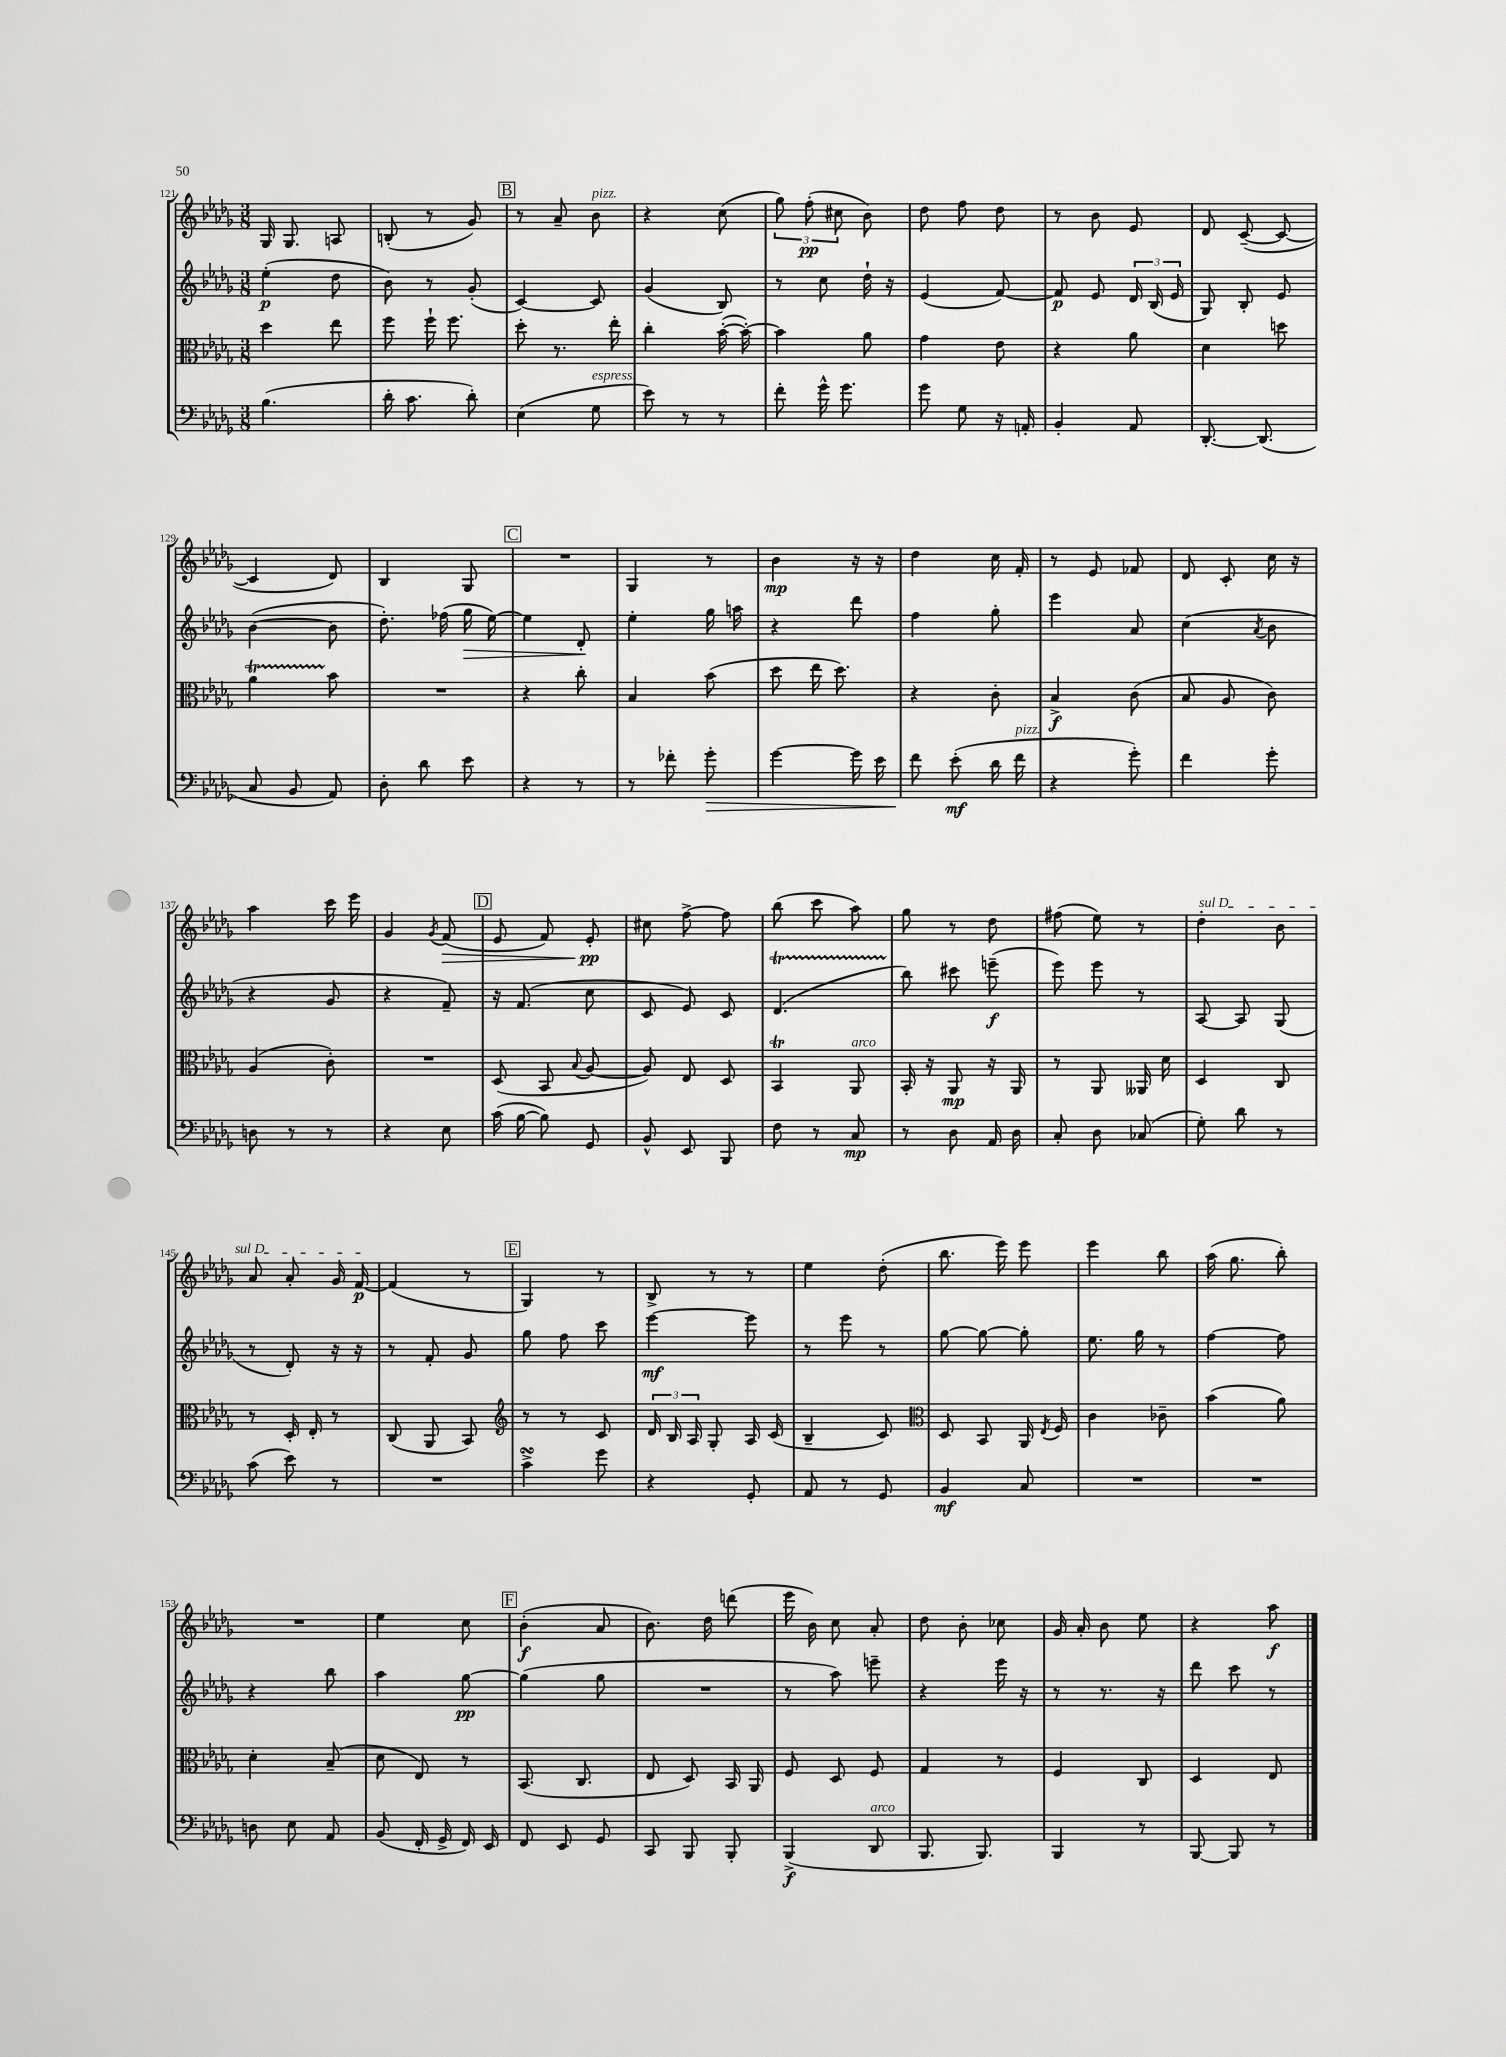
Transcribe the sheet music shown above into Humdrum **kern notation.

**kern	**kern	**kern	**kern
*staff4	*staff3	*staff2	*staff1
*clefF4	*clefC3	*clefG2	*clefG2
*k[b-e-a-d-g-]	*k[b-e-a-d-g-]	*k[b-e-a-d-g-]	*k[b-e-a-d-g-]
*M3/8	*M3/8	*M3/8	*M3/8
(4.B-	4dd-	(4ee-'	16G-
.	.	.	8.G-
.	8ee-	8dd-	8A
=	=	=	=
16d-'	8ff	8b-)	(8B'
8.c	.	.	.
.	16ff`	8r	8r
.	8.ff	.	.
8d-')	.	(8g-'	8g-)
=	=	=	=
(4E-	8dd-'	[4c)	8r
.	8.r	.	8a-~
8G-	.	8c]	8b-
.	16ee-'	.	.
=	=	=	=
8e-)	4cc'	(4g-	4r
8r	.	.	.
8r	([16b-'	8B-)	(8cc
.	16b-'_)	.	.
=	=	=	=
8f'	4b-]	8r	12gg-)
.	.	.	(12ff'
16g-^^	.	8cc	.
.	.	.	12cc#
8.g-	.	.	.
.	8a-	16dd-`	8b-)
.	.	16r	.
=	=	=	=
8g-	4g-	(4e-	8dd-
8G-	.	.	8ff
16r	8e-	[8f)	8dd-
16AA'	.	.	.
=	=	=	=
4BB-'	4r	8f]	8r
.	.	8e-	8b-
8AA-	8a-	24d-	8e-
.	.	(24B-	.
.	.	24e-	.
=	=	=	=
[8.DD-'	4d-	8G-)	8d-
.	.	8B-'	([8c~
(8.DD-]	.	.	.
.	8dd	8e-	8c_
=	=	=	=
8C	4a-	([4b-	4c]
8BB-	.	.	.
8AA-)	8b-	8b-]	8d-)
=	=	=	=
8D-'	4.r	8.dd-')	4B-
8d-	.	.	.
.	.	(16ff-	.
8e-	.	16gg-	8G-
.	.	[16ee-)	.
=	=	=	=
4r	4r	4ee-]	4.r
8r	8cc'	8d-'	.
=	=	=	=
8r	4B-	4ee-'	4G-
8f-'	.	.	.
8g-'	(8b-	16gg-	8r
.	.	16aa	.
=	=	=	=
[4g-	8dd-	4r	4b-
.	16ee-	.	.
.	8.dd-)	.	.
16g-]	.	8ddd-	16r
16e-	.	.	16r
=	=	=	=
8f	4r	4ff	4dd-
(8e-'	.	.	.
16d-	8c'	8gg-'	16cc
16f	.	.	16f'
=	=	=	=
4r	4B-^	4eee-	8r
.	.	.	8e-
8g-')	(8c	8a-	8f-
=	=	=	=
4f	8B-	(4cc	8d-
.	8A-	.	8c'
.	.	8qa-	.
8g-'	8c)	8b-	16cc
.	.	.	16r
=	=	=	=
8D	(4A-	4r	4aa-
8r	.	.	.
8r	8c')	8g-	16ccc
.	.	.	16eee-
=	=	=	=
4r	4.r	4r	4g-
.	.	.	8qg-
8E-	.	8f~)	(8f
=	=	=	=
(16c	(8D-	16r	8e-
[16B-	.	(8.f	.
8B-])	8BB-	.	8f)
.	8qqB-	.	.
8GG-	[8A-	8cc	8e-'
=	=	=	=
8BB-^^	8A-])	8c	8cc#
8EE-	8E-	8e-)	[8ff^
8BBB-	8D-	8c	8ff]
=	=	=	=
8F	4BB-	(4.d-	(8bb-
8r	.	.	8ccc
8C	8AA-	.	8aa-)
=	=	=	=
8r	16BB-'	8bb-)	8gg-
.	16r	.	.
8D-	8AA-	8ccc#	8r
16AA-	16r	(8eee~	8dd-
16D-	16AA-	.	.
=	=	=	=
8C'	8r	8eee-)	(8ff#
8D-	8AA-	8eee-	8ee-)
(8C-	16AA--	8r	8r
.	16d-	.	.
=	=	=	=
8G-')	4D-	[8A-	4dd-'
8d-	.	8A-]	.
8r	8C	(8G-	8b-
=	=	=	=
(8c	8r	8r	8a-
8e-)	16D-'	8d-')	8a-'
.	16E-'	.	.
8r	8r	16r	16g-
.	.	16r	[16f
=	=	=	=
4.r	(8C	8r	(4f]
.	8AA-	8f'	.
.	8BB-)	8g-	8r
=	=	=	=
*	*clefG2	*	*
4c^	8r	8gg-	4G-)
.	8r	8ff	.
8g-	8c	8ccc	8r
=	=	=	=
4r	24d-	[4eee-	8B-^
.	24B-	.	.
.	24A-	.	.
.	8G-'	.	8r
8GG-'	16A-	8eee-]	8r
.	(16c	.	.
=	=	=	=
8AA-	4B-~	8r	4ee-
8r	.	8eee-	.
8GG-	8c)	8r	(8dd-'
=	=	=	=
*	*clefC3	*	*
4BB-	8D-	[8gg-	8.bb-
.	8BB-	8gg-_	.
.	.	.	16eee-)
8C	16AA-	8gg-']	8eee-
.	8qE-	.	.
.	16F	.	.
=	=	=	=
4.r	4c	8.ee-	4eee-
.	.	16gg-	.
.	8c-~	8r	8bb-
=	=	=	=
4.r	(4b-	[4ff	(16aa-
.	.	.	8.gg-
.	8a-)	8ff]	8bb-')
=	=	=	=
8D	4d-'	4r	4.r
8E-	.	.	.
8AA-	(8B-~	8bb-	.
=	=	=	=
(8BB-	8d-	4aa-	4ee-
16FF'	8E-)	.	.
16GG-^	.	.	.
16FF)	8r	[8gg-	8cc
16EE-	.	.	.
=	=	=	=
8FF	(8.BB-	(4gg-]	(4b-'
8EE-	.	.	.
.	8.C	.	.
8GG-	.	8gg-	8a-
=	=	=	=
8CC	8E-	4.r	8.b-)
8BBB-	8D-)	.	.
.	.	.	16dd-
8BBB-'	16BB-	.	(8ddd
.	16AA-	.	.
=	=	=	=
(4BBB-^	8F	8r	16eee-
.	.	.	16b-)
.	8D-	8aa-)	8cc
8DD-	8F	8eee~	8a-'
=	=	=	=
8.BBB-	4G-	4r	8dd-
.	.	.	8b-'
8.BBB-)	.	.	.
.	8r	16eee-	8cc-
.	.	16r	.
=	=	=	=
4BBB-	4F	8r	16g-
.	.	.	16a-'
.	.	8.r	8b-
8r	8C	.	8ee-
.	.	16r	.
=	=	=	=
[8BBB-	4D-	8ddd-	4r
8BBB-]	.	8ccc	.
8r	8E-	8r	8aa-
==	==	==	==
*-	*-	*-	*-
